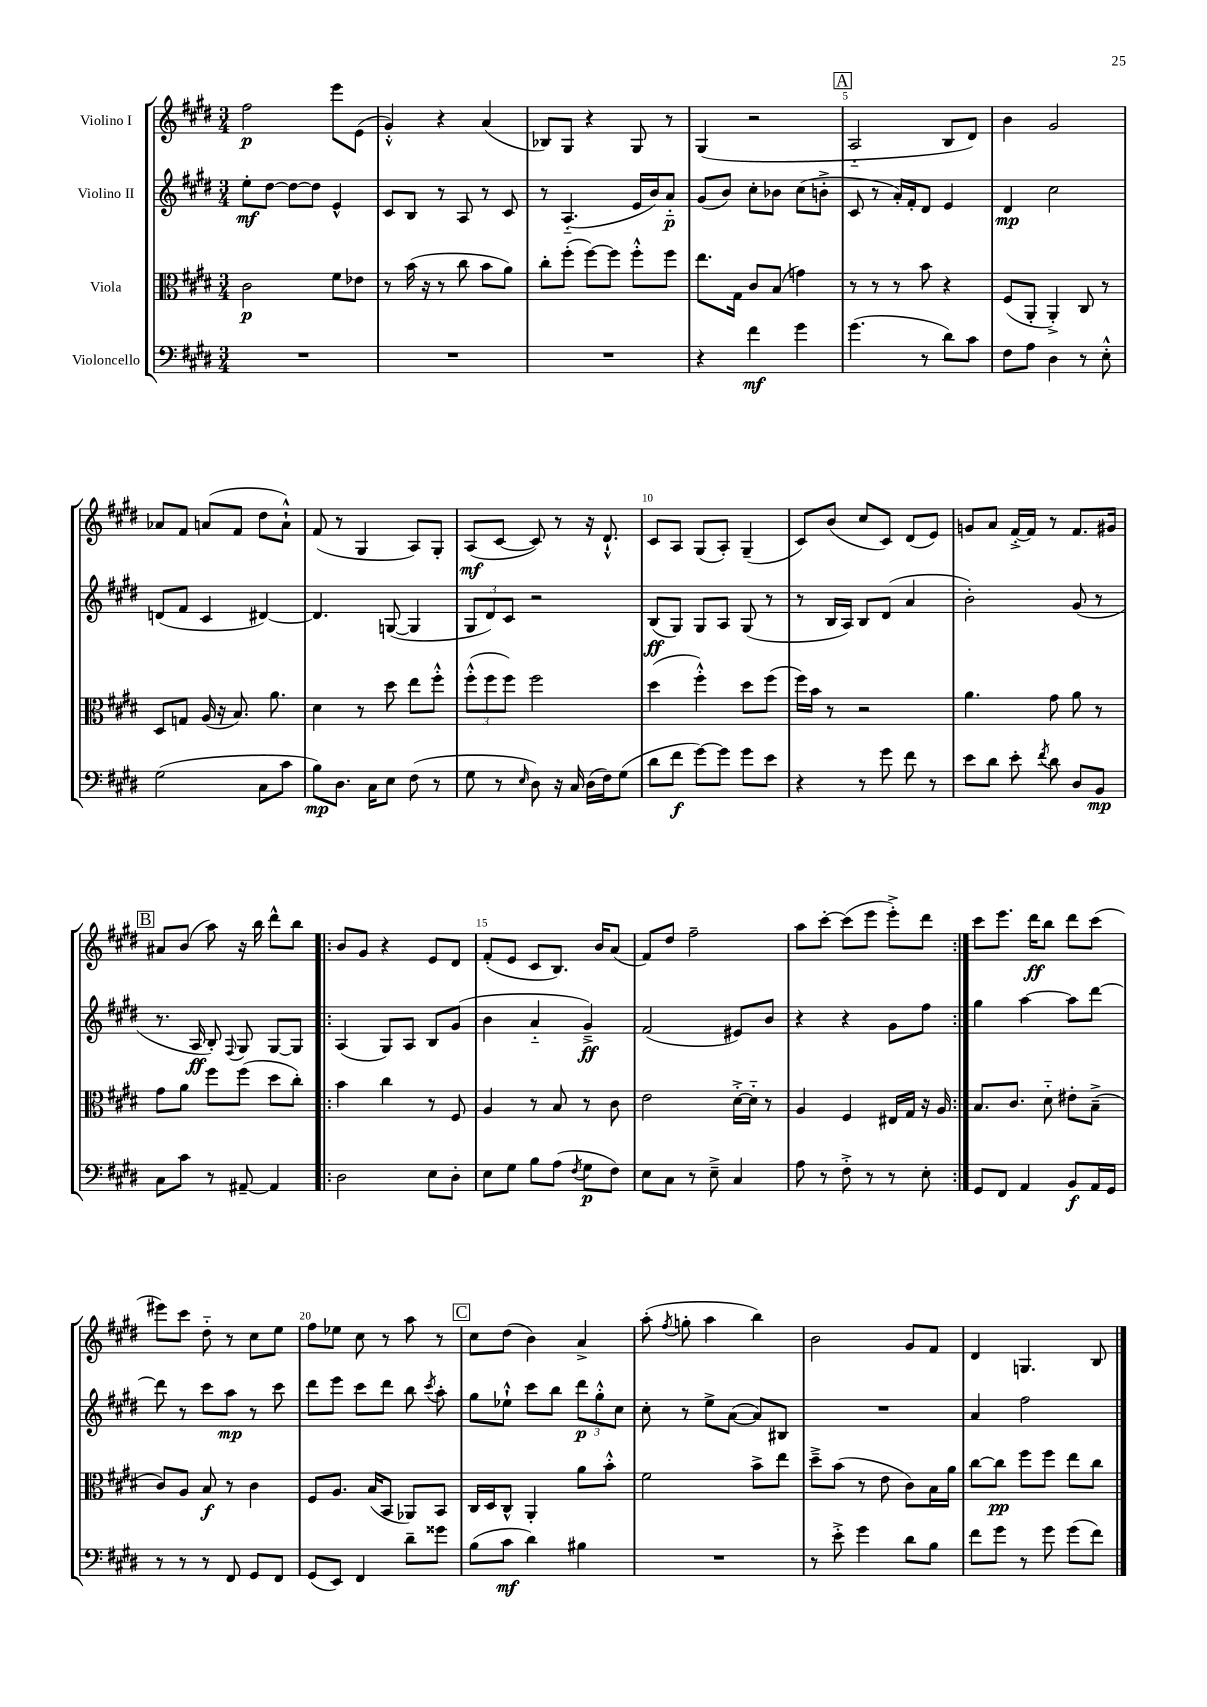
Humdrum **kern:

**kern	**kern	**kern	**kern
*staff4	*staff3	*staff2	*staff1
*clefF4	*clefC3	*clefG2	*clefG2
*k[f#c#g#d#]	*k[f#c#g#d#]	*k[f#c#g#d#]	*k[f#c#g#d#]
*M3/4	*M3/4	*M3/4	*M3/4
2.r	2c#	8ee'	2ff#
.	.	[8dd#	.
.	.	8dd#_	.
.	.	8dd#]	.
.	8f#	4e^^	8eee
.	8e-	.	(8e
=	=	=	=
2.r	8r	8c#	4g#'^^)
.	(16b	8B	.
.	16r	.	.
.	8r	8r	4r
.	8cc#	8A	.
.	8b	8r	(4a
.	8a)	8c#	.
=	=	=	=
2.r	8cc#'	8r	8B-)
.	(8ff#'	(4.A'~	8G#
.	[8ff#)	.	4r
.	8ff#]	.	.
.	8ff#'^^	16e	8G#
.	.	16b)	.
.	8ff#	8a'~	8r
=	=	=	=
4r	8.ee	(8g#	(4G#
.	.	8b)	.
.	16G#	.	.
4f#	8c#	8cc#'	2r
.	(8B	8b-	.
4g#	4g)	(8cc#	.
.	.	8b'^	.
=	=	=	=
(4.g#	8r	8c#	2A'~
.	8r	8r	.
.	8r	16a')	.
.	.	16f#'	.
8r	8b	8d#	.
8d#)	4r	4e	8B
8c#	.	.	8d#)
=	=	=	=
8F#	(8F#	4d#	4b
8A	8AA'	.	.
4D#	4AA'^)	2cc#	2g#
8r	8C#	.	.
8E'^^	8r	.	.
=	=	=	=
(2G#	8D#	(8d	8a-
.	8G	8f#	8f#
.	(16A	4c#	(8a
.	16r	.	.
.	8.B)	.	8f#
8C#	.	[4d#)	8dd#
.	8.a	.	.
8c#	.	.	8a`^^)
=	=	=	=
8B)	4d#	4.d#]	(8f#
8.D#	.	.	8r
.	8r	.	4G#
16C#	.	.	.
8E	8dd#	([8G	.
(8F#	8ee	4G]	8A)
8r	8ff#'^^	.	8G#'
=	=	=	=
8G#	(12ff#'^^	12G#	(8A
.	12ff#	12d#)	.
8r	.	.	[8c#
.	12ff#)	12c#	.
16qqE	.	.	.
8D#)	2ff#	2r	8c#])
16r	.	.	8r
16C#	.	.	.
(16D#	.	.	16r
16F#)	.	.	8.d#`^^
(8G#	.	.	.
=	=	=	=
8d#	(4dd#	(8B	8c#
8f#	.	8G#)	8A
[8g#)	4ff#'^^)	8G#	(8G#
8g#]	.	8A	8A')
8g#	8dd#	(8G#	(4G#~
8e	(8ff#	8r	.
=	=	=	=
4r	16ff#)	8r	8c#)
.	16b	.	.
.	8r	16B	(8b
.	.	16A)	.
8r	2r	8B	8cc#
8g#	.	(8d#	8c#)
8f#	.	4a	(8d#
8r	.	.	8e)
=	=	=	=
8e	4.a	2b')	8g
8d#	.	.	8a
8e'	.	.	[16f#'^
.	.	.	16f#]
8qf#	.	.	.
8d#	8g#	.	8r
8D#	8a	(8g#	8.f#
8BB	8r	8r	.
.	.	.	16g#
=	=	=	=
8C#	8g#	8.r	8a#
8c#	8a	.	(8b
.	.	16A	.
8r	8ff#	8B')	8aa)
.	.	8qqF#	.
[8AA#~	(8ff#	8G#	16r
.	.	.	16bb
4AA#]	8dd#	[8G#	8ddd#^^
.	8cc#')	8G#]	8bb
=!|:	=!|:	=!|:	=!|:
2D#	4b	(4A	8b
.	.	.	8g#
.	4cc#	8G#)	4r
.	.	8A	.
8E	8r	8B	8e
8D#'	8F#	(8g#	8d#
=	=	=	=
8E	4A	4b	(8f#'
8G#	.	.	8e
8B	8r	4a'~	8c#
(8A	8B	.	8.B)
8qF#	.	.	.
8G#	8r	4g#~^)	.
.	.	.	16b
8F#)	8c#	.	(8a
=	=	=	=
8E	2e	(2f#	8f#)
8C#	.	.	8dd#
8r	.	.	2ff#~
8E~^	.	.	.
4C#	[16d#'^	8e#)	.
.	16d#'~]	.	.
.	8r	8b	.
=	=	=	=
8A	4A	4r	8aa
8r	.	.	[8ccc#'
8F#'^	4F#	4r	(8ccc#]
8r	.	.	8eee
8r	16E#	8g#	8eee'^)
.	16G#	.	.
8E'	16r	8ff#	8ddd#
.	16A	.	.
=:|!	=:|!	=:|!	=:|!
8GG#	8.B	4gg#	8ccc#
8FF#	.	.	8.eee
.	8.c#	.	.
4AA	.	[4aa	.
.	.	.	16ddd#
.	8d#'~	.	8bb
8BB	8e#'	8aa]	8ddd#
16AA	(8B~^	[8ddd#	(8ccc#
16GG#	.	.	.
=	=	=	=
8r	8c#)	8ddd#]	8eee#)
8r	8A	8r	8ccc#
8r	8B	8ccc#	8dd#'~
8FF#	8r	8aa	8r
8GG#	4c#	8r	8cc#
8FF#	.	8ccc#	8ee
=	=	=	=
(8GG#	8F#	8ddd#	8ff#
8EE)	8.A	8eee	8ee-
4FF#	.	8ccc#	8cc#
.	(16B	.	.
.	8BB	8ddd#	8r
8d#~	8AA-)	8bb	8aa
.	.	8qccc#	.
8g##	8BB	8aa'	8r
=	=	=	=
(8B	16C#	8gg#	8cc#
.	16D#	.	.
8c#	8C#^^	8ee-`^^	(8dd#
4d#)	4AA'	8ccc#	4b)
.	.	8bb	.
4B#	8a	12ddd#	4a^
.	.	12gg#'^^	.
.	8b'^^	.	.
.	.	12cc#	.
=	=	=	=
2.r	2f#	8cc#'	(8aa'
.	.	.	8qff#
.	.	8r	8gg'
.	.	8ee^	4aa
.	.	([8a	.
.	8b^	8a])	4bb)
.	8ee	8B#	.
=	=	=	=
8r	8dd#~^	2.r	2b
8e'^	(8b	.	.
4g#	8r	.	.
.	8e	.	.
8d#	8c#)	.	8g#
8B	16B	.	8f#
.	16a	.	.
=	=	=	=
8f#	[8cc#	4a	4d#
8g#	8cc#]	.	.
8r	8ff#	2ff#	4.G
8g#	8ff#	.	.
(8g#	8ee	.	.
8f#)	8cc#	.	8B
==	==	==	==
*-	*-	*-	*-
